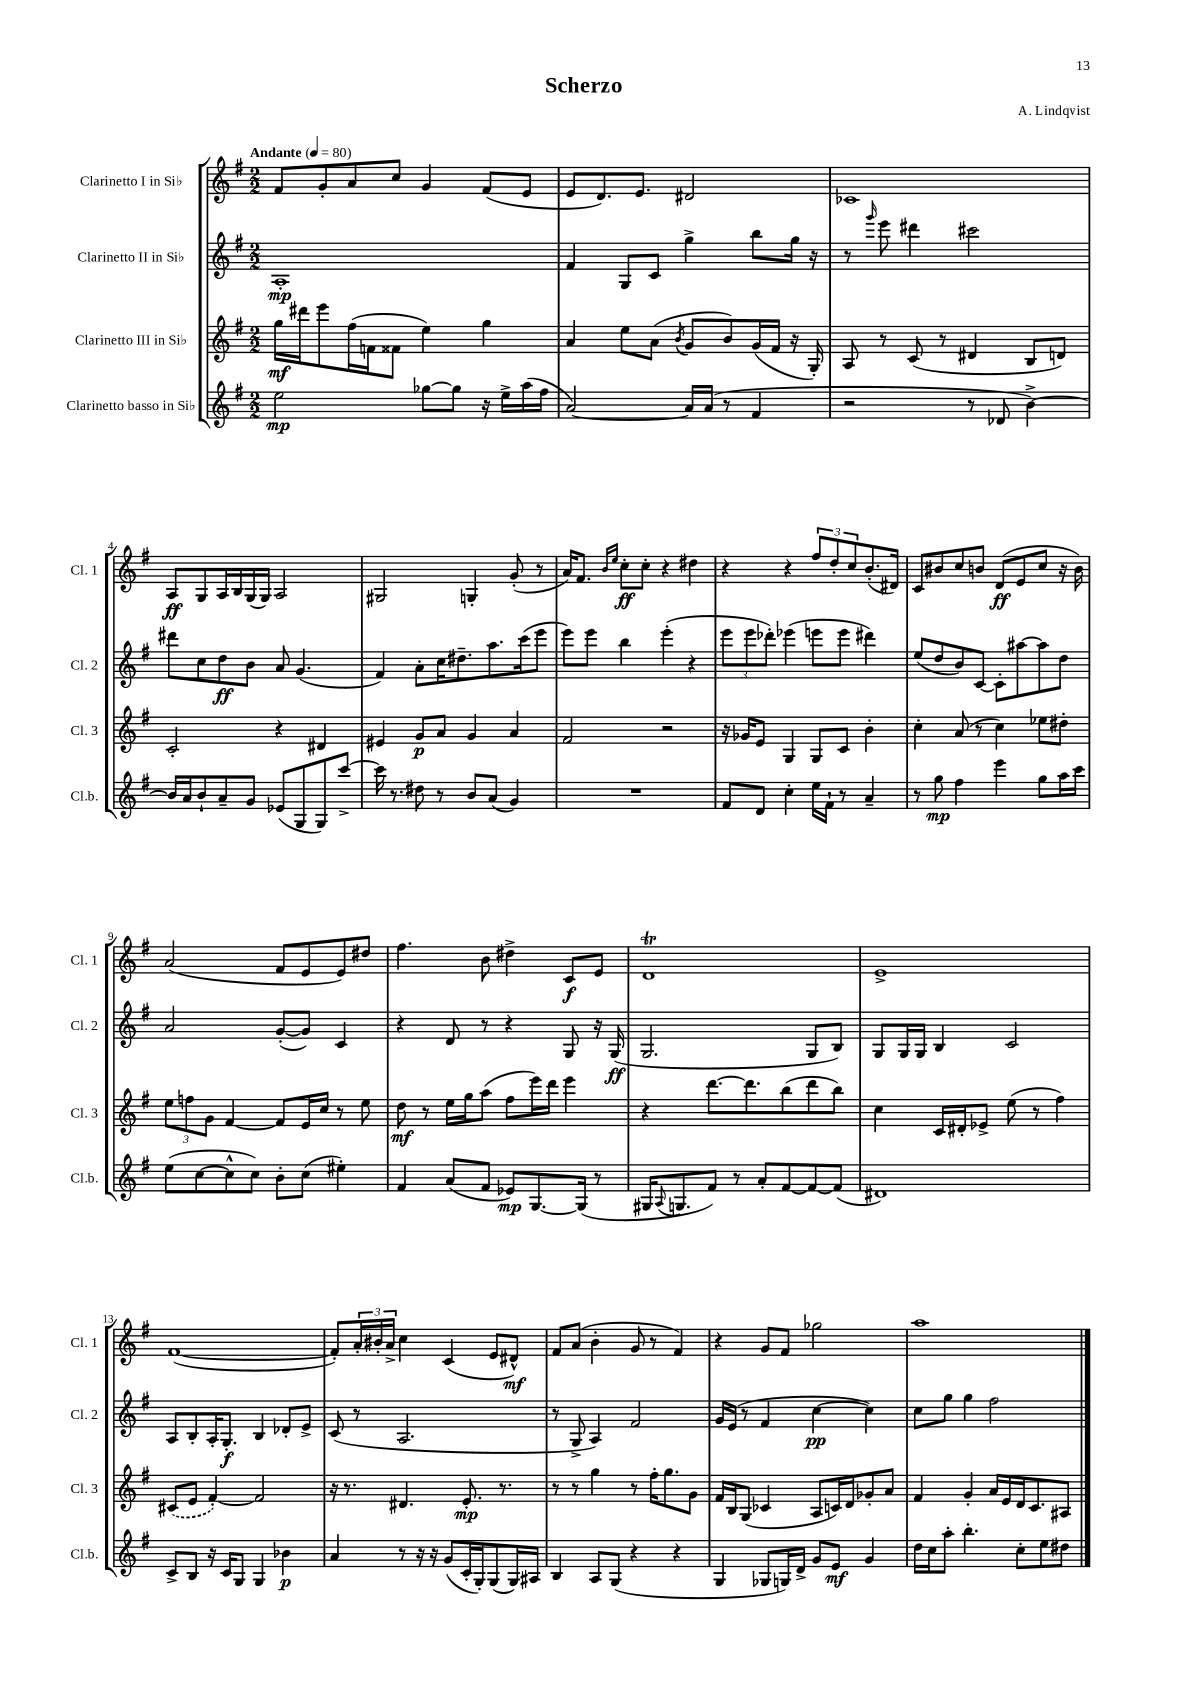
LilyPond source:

\header { title = "Scherzo" composer = "A. Lindqvist" }
<<
\new StaffGroup <<
\new Staff = "s0" \with { instrumentName = "Clarinetto I in Sib" shortInstrumentName = "Cl. 1" } {
    \clef treble \key g \major \numericTimeSignature \time 2/2 \tempo "Andante" 4 = 80
    fis'8 g'8-. a'8 c''8 g'4 fis'8( e'8 |
    e'8 d'8.) e'8. dis'2 |
    ces'1 |
    a8\ff g8 a16 b16 g16( g16) a2 |
    gis2 g4-. g'8-.( r8 |
    a'16) fis'8. \grace { b'16 e''16 } c''8-.\ff c''8-. r4 dis''4 |
    r4 r4 \tuplet 3/2 { fis''8 d''8-. c''8 } b'8.-.( dis'16) |
    c'8 bis'8 c''8 b'8 d'8\ff( e'8 c''8 r16 b'16) |
    a'2( fis'8 e'8 e'8) dis''8 |
    fis''4. b'8 dis''4-> c'8\f e'8 |
    d'1\trill |
    e'1-> |
    fis'1~( |
    fis'8-.) \tuplet 3/2 { a'16-. bis'16-. a'16-> } c''4 c'4( e'8 dis'8-^\mf) |
    fis'8 a'8( b'4-. g'8 r8 fis'4) |
    r4 g'8 fis'8 ges''2 |
    a''1 \bar "|." |
}
\new Staff = "s1" \with { instrumentName = "Clarinetto II in Sib" shortInstrumentName = "Cl. 2" } {
    \clef treble \key g \major \numericTimeSignature \time 2/2
    a1-.\mp |
    fis'4 g8 c'8 g''4-> b''8 g''16 r16 |
    r8 \grace { g'''16 } e'''8 dis'''4 cis'''2 |
    dis'''8 c''8 d''8\ff b'8 a'8 g'4.( |
    fis'4) a'8-. c''16 dis''8.-- a''8. c'''16( e'''8 |
    e'''8) e'''8 b''4 e'''4-.( r4 |
    \tuplet 3/2 { e'''8 e'''8 des'''8-.) } ees'''4( e'''8 e'''8 dis'''4) |
    e''8( d''8 b'8) c'8~ c'8-. ais''8~ ais''8 d''8 |
    a'2 g'8~-.( g'8) c'4 |
    r4 d'8 r8 r4 g8 r16 g16\ff( |
    g2. g8 b8) |
    g8 g16 g16 b4 c'2 |
    a8 b8-. a16-. g8.-.\f b4 des'8-. e'8-> |
    c'8( r8 a2. |
    r8 g8-> a4) fis'2 |
    g'16 e'16( r8 fis'4 c''4~\pp c''4) |
    c''8 g''8 g''4 fis''2 \bar "|." |
}
\new Staff = "s2" \with { instrumentName = "Clarinetto III in Sib" shortInstrumentName = "Cl. 3" } {
    \clef treble \key g \major \numericTimeSignature \time 2/2
    g''16\mf dis'''16 e'''8 fis''16( f'16 fisis'8 e''4) g''4 |
    a'4 e''8 a'8( \acciaccatura { b'8 } g'8 b'8) g'16( fis'16 r16 g16-.) |
    a8 r8 c'8( r8 dis'4 b8 d'8) |
    c'2-. r4 dis'4 |
    eis'4 g'8\p a'8 g'4 a'4 |
    fis'2 r2 |
    r16 ges'16 e'8 g4 g8 c'8 b'4-. |
    c''4-. a'8( r8 c''4) ees''8 dis''8-. |
    \tuplet 3/2 { e''8 f''8 g'8 } fis'4~ fis'8 e'16 c''16 r8 e''8 |
    d''8\mf r8 e''16 g''16 a''8( fis''8 e'''16) d'''16 e'''4 |
    r4 d'''8.~ d'''8. b''8( d'''8 b''8) |
    c''4 c'16 dis'16-. ees'8-> e''8( r8 fis''4) |
    \once \slurDashed cis'8( e'8 fis'4~-.) fis'2 |
    r16 r8. dis'4. e'8.-.\mp r8. |
    r8 r8 g''4 r8 fis''16-. g''8. g'8 |
    fis'16 b16 g8( ces'4 a8 c'16) d'16 ges'8-. a'8 |
    fis'4 g'4-. a'16 e'16 d'16 c'8. ais8 \bar "|." |
}
\new Staff = "s3" \with { instrumentName = "Clarinetto basso in Sib" shortInstrumentName = "Cl.b." } {
    \clef treble \key g \major \numericTimeSignature \time 2/2
    e''2\mp ges''8~ ges''8 r16 e''16-> a''16( fis''16 |
    a'2~) a'16 a'16( r8 fis'4 |
    r2 r8 des'8 b'4~->) |
    b'16 a'16 b'8-! a'8-- g'8 ees'8( g8 g8) c'''8~-> |
    c'''16 r8. dis''8 r8 b'8 a'8( g'4) |
    R1 |
    fis'8 d'8 c''4-. e''16 fis'16-! r8 a'4-- |
    r8 g''8\mp fis''4 e'''4 g''8 a''16 c'''16 |
    e''8( c''8~ c''8-^ c''8) b'8-. c''8( eis''4-.) |
    fis'4 a'8( fis'8 ees'8\mp) g8.~ g16( r8 |
    gis16 \appoggiatura { a8 } g8. fis'8) r8 a'8-. fis'8~ fis'8~ fis'8( |
    dis'1) |
    c'8-> b8 r16 c'16 g8 g4 bes'4\p |
    a'4 r8 r16 r16 g'8( c'16-. g16-.) g8( g16) ais16 |
    b4 a8 g8( r4 r4 |
    g4 ges8 g16) d'16-> g'8 e'8\mf g'4 |
    d''16 c''16 a''8-. b''4.-. c''8-. e''8 dis''8 \bar "|." |
}
>>
>>
